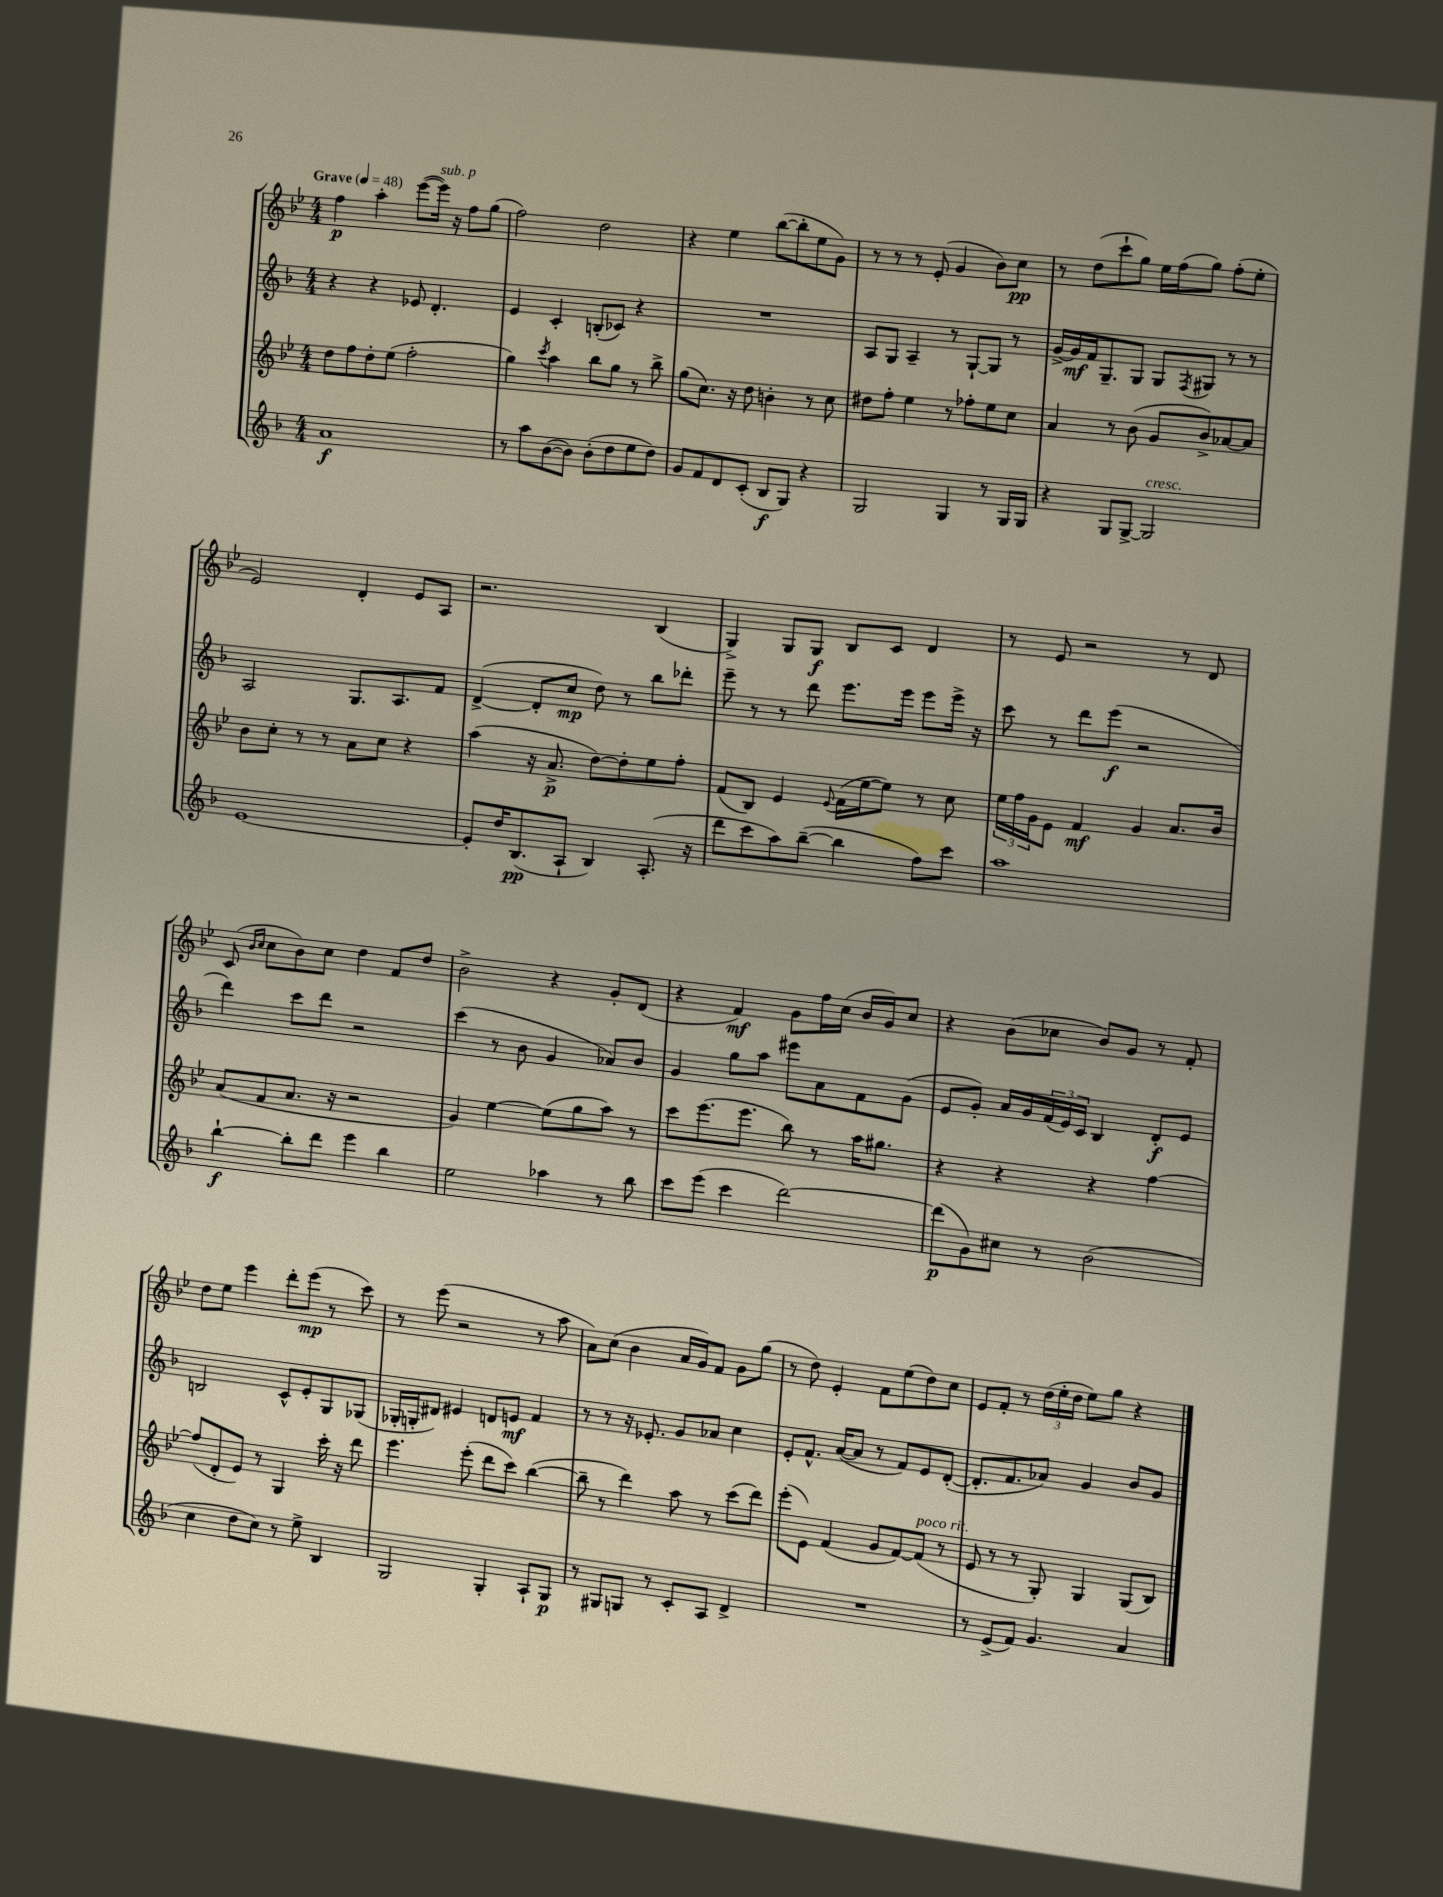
<<
\new StaffGroup <<
\new Staff = "s0" {
    \clef treble \key bes \major \numericTimeSignature \time 4/4 \tempo "Grave" 4 = 48
    f''4\p a''4-. ees'''8~( ees'''16^\markup { \italic "sub. p" }) r16 f''8 g''8( |
    f''2) d''2 |
    r4 ees''4 bes''8~( bes''8-. ees''8 g'8) |
    r8 r8 r8 ees'8-.( g'4 bes'8) c''8\pp |
    r8 d''8( c'''8-! g''8) ees''16 f''16( g''8) f''8-.( ees''8-. |
    ees'2) d'4-. ees'8 a8 |
    r2. bes4( |
    g4->) g8 g8\f bes8 c'8 d'4 |
    r8 ees'8 r2 r8 d'8 |
    c'8( \grace { bes'16 c''16 } c''8 bes'8) c''8 d''4 f'8 d''8 |
    bes'2-> r4 g'8-. d'8( |
    r4 f'4\mf) g'8 f''16 c''16( bes'16 g'16) c''8 |
    r4 bes'8( ces''8 bes'8) g'8 r8 f'8-. |
    d''8 ees''8 ees'''4 d'''8-. ees'''8\mp( r8 c'''8) |
    r8 ees'''8( r2 r8 a''8 |
    a'8) c''8( bes'4 a'16 g'16) f'8 g'8 g''8( |
    r8 d''8) ees'4-. f'8 ees''8( d''8) c''8 |
    ees'8 f'8-. r8 \tuplet 3/2 { d''16( ees''16-. d''16 } ees''8) g''8 r4 \bar "|." |
}
\new Staff = "s1" {
    \clef treble \key f \major \numericTimeSignature \time 4/4
    r4 r4 ees'8 d'4.-. |
    e'4 c'4-. b8-.( ces'8) r4 |
    R1 |
    a8 g8 a4-- r8 g8~-! g8 r8 |
    g'16~-> g'16\mf f'16 g8.-- g8 g8 \acciaccatura { f8 } gis8 r8 r8 |
    a2 g8. a8. f'8 |
    d'4~->( d'8-. c''8\mp d''8) r8 bes''8 des'''8-. |
    e'''8-- r8 r8 d'''8 e'''8. e'''16 e'''8 e'''16-> r16 |
    c'''8 r8 d'''8 e'''8\f( r2 |
    d'''4) c'''8 d'''8 r2 |
    c'''4( r8 bes'8 g'4 aes'8) bes'8 |
    g'4 g''8 a''8 eis'''8 a'8 f'8 g'8( |
    e'8 g'8-.) a'16 g'16 \tuplet 3/2 { f'16( e'16) c'16 } bes4 d'8-.\f e'8 |
    b2 c'8-^ e'8-. g8 ges8( |
    ges16-. g16-. dis'8) eis'4 d'8 e'8\mf f'4 |
    r8 r8 r16 ees'8.-. g'8 aes'8 c''4 |
    e'8-. f'8.-^ a'16~( a'8 r8 f'8) e'8 d'8~-.( |
    d'8.-. f'8. aes'8) g'4 bes'8 g'8 \bar "|." |
}
\new Staff = "s2" {
    \clef treble \key bes \major \numericTimeSignature \time 4/4
    d''8 f''8 d''8-. ees''8( f''2-. |
    g''4) \acciaccatura { c'''8 } a''4 bes''8 g''8 r8 bes''8-> |
    g''8( c''8.) r16 d''8 b'4-. r8 c''8 |
    dis''8 f''8-. ees''4 r8 fes''8-. ees''8 c''8 |
    a'4 r8 bes'8( g'8 bes'8->) aes'8~ aes'8 |
    bes'8 c''8-. r8 r8 a'8 c''8 r4 |
    a''4( r16 a'8.->\p d''8~) d''8-. ees''8 f''8-. |
    f'8( bes8) ees'4 \appoggiatura { ees'8 } f'16( ees''16~ ees''8) r8 c''8 |
    \tuplet 3/2 { ees''16 f''16 g'16 } ees'8 f'4\mf g'4 a'8. bes'16 |
    a'8( f'8 a'8. r16 r2 |
    g'4) ees''4~ ees''8( g''8 a''8) r8 |
    c'''8 ees'''8.( ees'''8. bes''8) r8 a''16 gis''8. |
    r4 r4 r4 f''4~ |
    f''8( d'8-. ees'8) r8 g4 c'''16-. r16 d'''8 |
    ees'''4. ees'''8-.( d'''8 c'''8) bes''4~( |
    bes''8-- r8 d'''4) a''8 r8 c'''8( d'''8) |
    ees'''8-.( ees'8) f'4( g'8 f'8~) f'8^\markup { \italic "poco rit." }( r8 |
    ees'8 r8 r8 g8-.) g4 g8( bes8) \bar "|." |
}
\new Staff = "s3" {
    \clef treble \key f \major \numericTimeSignature \time 4/4
    a'1\f |
    r8 a''8 bes'8~( bes'8) bes'8-.( d''8 e''8 d''8) |
    g'8 f'8 d'8 c'8-.( bes8\f g8) r4 |
    g2 g4 r8 g16 g16 |
    r4 g8 g8~-> g2^\markup { \italic "cresc." } |
    e'1~ |
    e'8-. d''16 bes8.\pp( a8-! bes4) a8.-.( r16 |
    d'''8 c'''8 a''8) bes''8~--( bes''4 f''8) c'''8 |
    a''1 |
    bes''4~-!\f bes''8-. d'''8 e'''4 bes''4 |
    e''2 aes''4 r8 bes''8 |
    c'''8 e'''8( c'''4 d'''2~) |
    d'''8\p( g'8) cis''8 r8 bes'2( |
    c''4 d''8 c''8) r8 e''8-> bes4 |
    g2 g4-. a8-! g8\p |
    r8 gis8 g8 r8 c'8-. a8 d'4-> |
    R1 |
    r8 e'8->( f'8) g'4. a'4 \bar "|." |
}
>>
>>
\layout { \context { \Score \remove "Bar_number_engraver" } }
